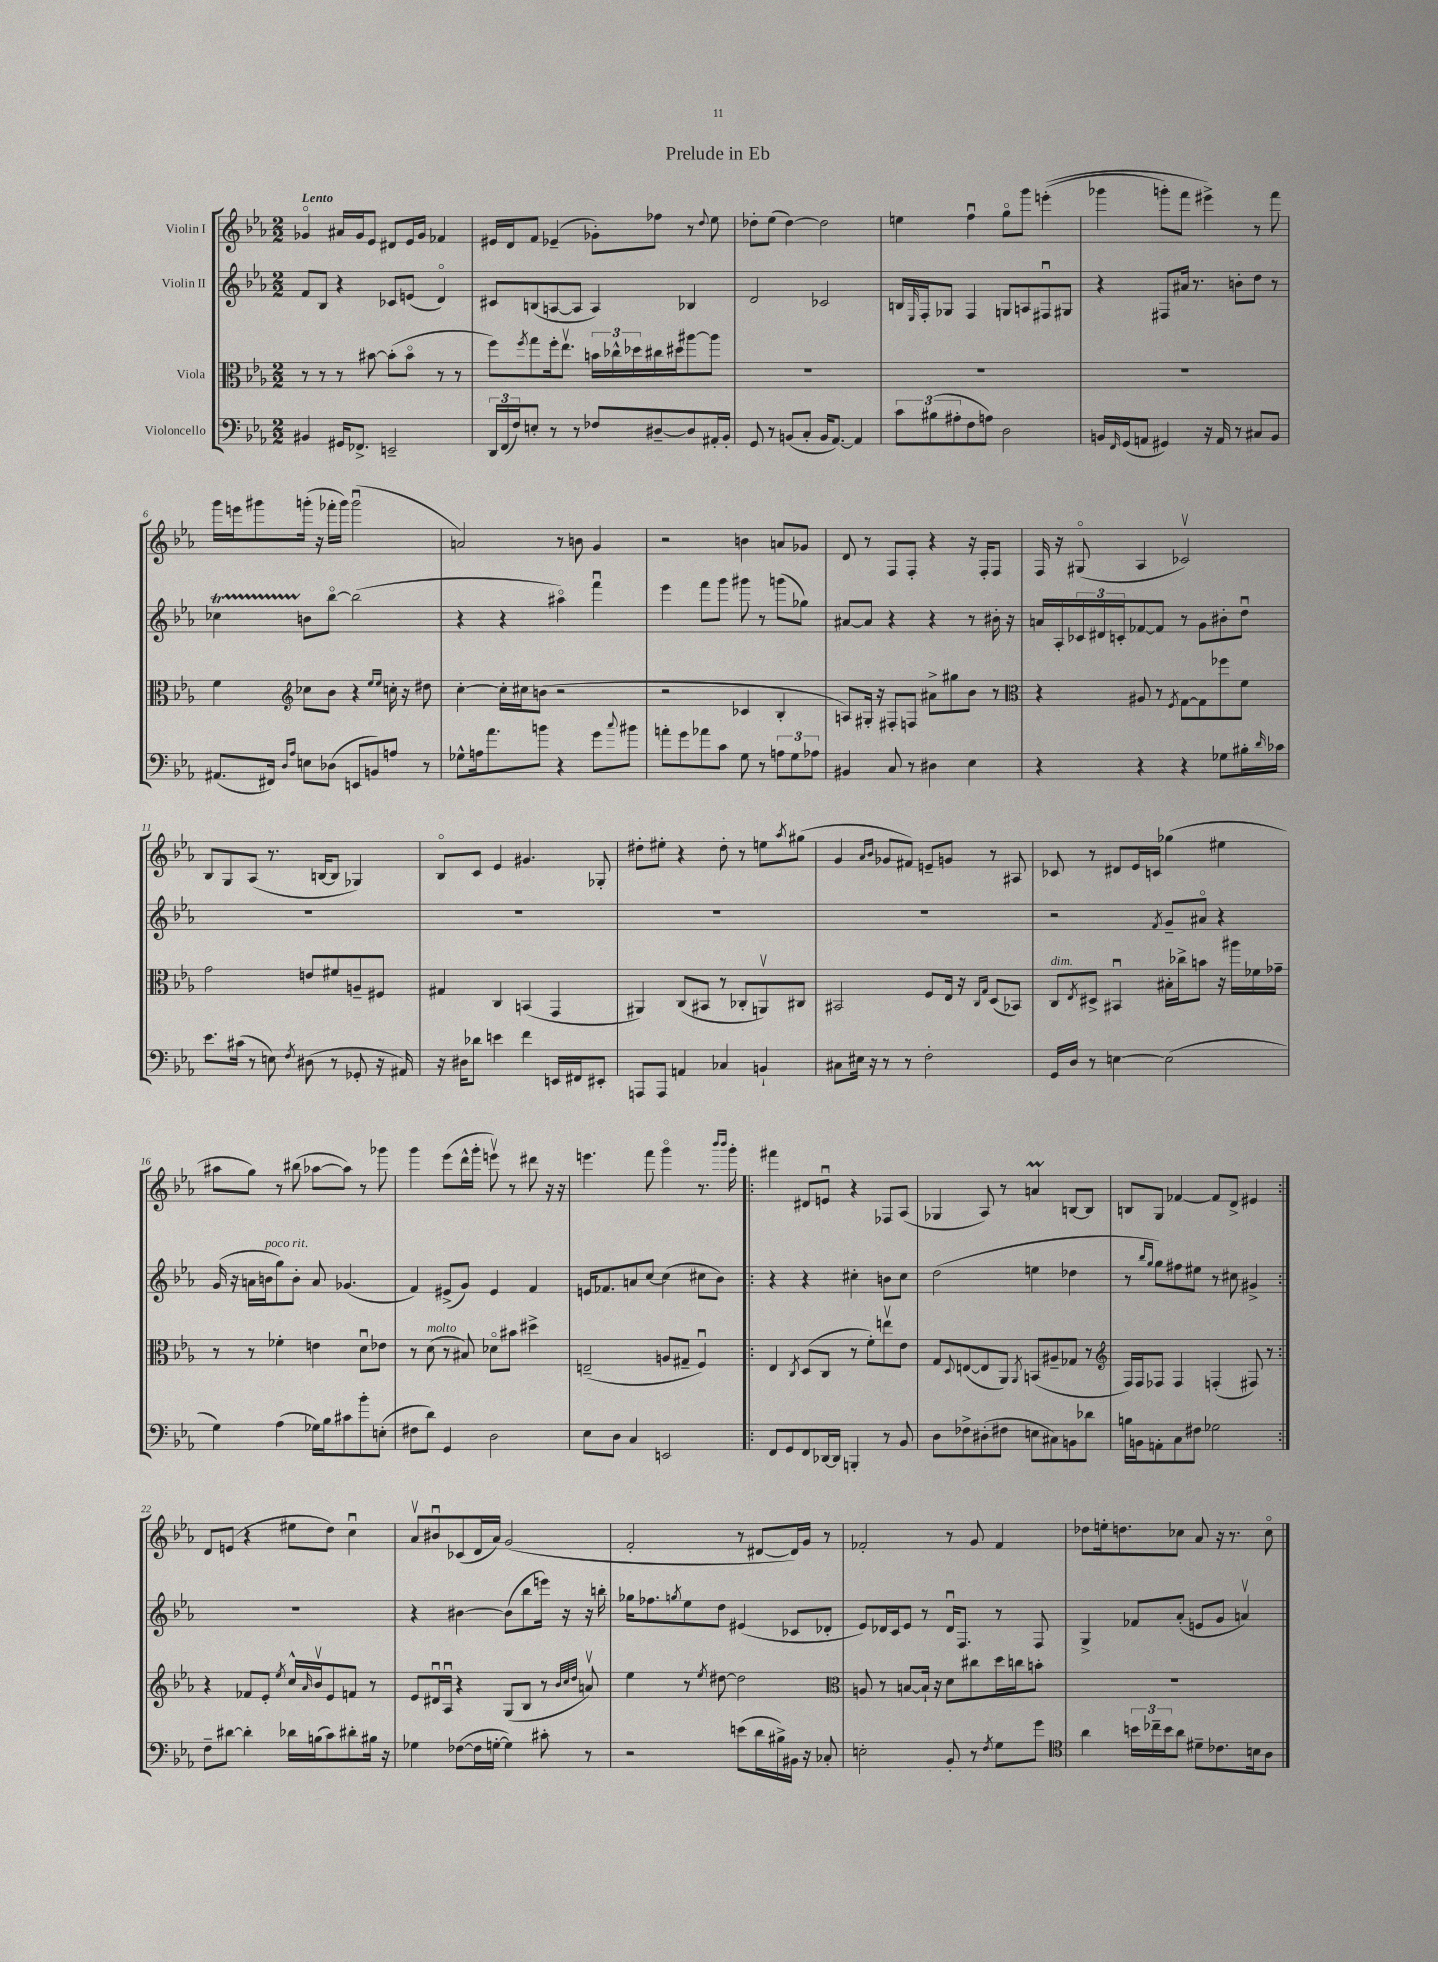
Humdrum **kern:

**kern	**kern	**kern	**kern
*part4	*part3	*part2	*part1
*staff4	*staff3	*staff2	*staff1
*I"Violoncello	*I"Viola	*I"Violin II	*I"Violin I
*clefF4	*clefC3	*clefG2	*clefG2
*k[b-e-a-]	*k[b-e-a-]	*k[b-e-a-]	*k[b-e-a-]
*M2/2	*M2/2	*M2/2	*M2/2
=1	=1	=1	=1
!	!	!	!LO:TX:a:B:t=Lento
4BB#X/	8r	8f/L	4g-X/
.	8r	8B-/J	.
16GG#X/KL	8r	4r	16a#X/LL
8.FF-X^/J	.	.	16g-/J
.	[8b#X\	.	8e-/J
2EEn~/	(8b#'\L]	8c-X/L	8d#X/L
.	8b#\J	(8en/J	16e-/L
.	.	.	16g-/JJ
.	8r	4d/)	4f-X/
.	8r	.	.
=2	=2	=2	=2
24DD/LL	8ff\L)	8c#X/L	16e#X/LL
(24FF/	.	.	.
.	.	.	16d/J
24F/J)	.	.	.
.	8qff/	.	.
8En'/J	8gg\	(8Bn/	8f/J
8r	16ff'\k	[8An/	(4e-X~/
.	8.ee-v\J	.	.
8r	.	8A/J]	.
8F-X/L	24bn\LL	4A/)	8g-X'\L)
.	24cc-X^^\	.	.
.	24dd-X\	.	.
[8D#X~/	16cc#X\	.	8ff-X\J
.	16dd#X\J	.	.
8D#/]	[8aa#X\	4B-X/	8r
.	.	.	8qqdd/
16AA#X'/L	8aa#\J]	.	8ee-\
16BB-'/JJ	.	.	.
=3	=3	=3	=3
8GG/	1r	2d/	8dd-X'\L
8r	.	.	(8ee-\J
(8BBn/L	.	.	[4dd-\)
8C'/J	.	.	.
16BB/KL	.	2c-X/	2dd-\]
[8.AA-/J)	.	.	.
4AA-/]	.	.	.
=4	=4	=4	=4
12c\L	1r	16Bn/LL	4een\
.	.	16qqE-/	.
.	.	16F'/J	.
(12B#X\	.	.	.
.	.	8G-X/J	.
12A#X'\	.	.	.
8F\	.	4F/	4ffu\
8An\J)	.	.	.
2D\	.	8Gn/L	8gg\L
.	.	8An/	8ggg\J
.	.	8F#Xu/	((4eeen'\
.	.	8G#X/J	.
=5	=5	=5	=5
16BBn/LL	1r	4r	4ggg-X\
16qqFF/	.	.	.
(16GG/J	.	.	.
8AAn/J	.	.	.
4GG#X/)	.	8F#X/L	8gggn'\L)
.	.	16a#X/Jk	8fff\J
.	.	8.r	.
16r	.	.	4eee#X^\)
16AA/	.	.	.
8r	.	8bn'\L	.
8C#X/L	.	8dd\J	8r
8BB/J	.	8r	8fff\
!!LO:LB:g=z
=6	=6	=6	=6
(8.AA#X/L	4f\	4cc-XT\	16ggg\LL
.	.	.	16eeen\J
.	.	.	8ggg#X\
16FF#X/Jk)	.	.	.
16qqD/LL	.	.	.
16qqA-/JJ	.	.	.
*	*clefG2	*	*
8En\L	8cc-X\L	8bn\L	(16gggn'\Jk
.	.	.	16r
(8D-X\J	8b-\J	[8bb-\J	16fff-X'\LL
.	.	.	16ggg\JJ)
8EEn/L	4r	(2bb-\]	(2gggu\
8BBn/)	.	.	.
.	16qqee-/LL	.	.
.	16qqee-/JJ	.	.
8An/J	16ccn'\	.	.
.	16r	.	.
8r	8dd#X\	.	.
=7	=7	=7	=7
8G-X^^\L	[4cc'\	4r	2an/)
16An\k	.	.	.
8.a-\	.	.	.
.	16cc'\LL]	4r	.
.	16cc#X\J	.	.
8bn\J	(8bn\J	.	.
4r	2r	4aa#X\)	8r
.	.	.	8bn\
8g\L	.	4fffu\	4g/
8qqcc/	.	.	.
8b#X\J	.	.	.
=8	=8	=8	=8
8an'\L	2r	4eee-\	2r
8g\	.	.	.
8a-X\	.	8fff\L	.
8c\J	.	8ggg\J	.
8G\	4c-X/	8ggg#X\	4bn\
8r	.	8r	.
12An\L	4B-'/	(8gggn\L	8an/L
12G\	.	.	.
.	.	8gg-X\J)	8g-X/J
12A-X\J	.	.	.
=9	=9	=9	=9
4BB#X/	8An/L)	[8a#X/L	8d/
.	16G#X'/Jk	8a#/J]	8r
.	16r	.	.
8C/	8F#X'/L	4r	8F/L
8r	8Fn/J	.	8F'/J
4D#X\	8a#X^\L	4r	4r
.	8gg#X\	.	.
4E-\	8b-\J	8r	16r
.	.	.	16F'/KL
.	8r	16b#X'\	8F/J
.	.	16r	.
=10	=10	=10	=10
*	*clefC3	*	*
4r	4r	16an/LL	16F/
.	.	16A-'/	16r
.	.	24c-X/	(8G#X/
.	.	24d#X/	.
.	.	24cn'/J	.
4r	8A#X/	[8f-X/	4A-/
.	8r	8f-/J]	.
.	8qF/	.	.
4r	[8G\L	8r	2c-Xv/)
.	8G\]	8g\L	.
8G-X\L	8ff-X\	8b#X'\	.
16B#X'\L	8f\J	8ddu\J	.
16qqd/	.	.	.
16c-X\JJ	.	.	.
!!LO:LB:g=z
=11	=11	=11	=11
8.e-\L	2g\	1r	8B-/L
.	.	.	8G/
(16c#X\Jk	.	.	.
8r	.	.	(8A-/J
8En\)	.	.	8.r
8qF/	.	.	.
(8D#X\	8en/L	.	.
.	.	.	[16Bn/KL
8r	8f#X/	.	8B/J]
8GG-X'/	8An~/	.	4G-X/)
16r	8F#X/J	.	.
16AA#X/)	.	.	.
=12	=12	=12	=12
16r	4G#X/	1r	8B-/L
16D#X\KL	.	.	.
8d-X\J	.	.	8c/J
4en\	4C/	.	4e-/
4f\	(4BBn/	.	4.g#X/
16EEn/LL	4GG/	.	.
16FF#X/J	.	.	.
8EE#X'/J	.	.	8G-X'/
=13	=13	=13	=13
8AAAn/L	4AA#X/)	1r	8dd#X'\L
8AAA/J	.	.	8ee#X'\J
4AAn/	(8C/L	.	4r
.	8BB#X/J	.	.
4C-X/	8r	.	8dd#'\
.	8C-X'/L	.	8r
4BBn`/	8AAnv/)	.	8een\L
.	.	.	8qaa-/
.	8C#X/J	.	(8gg#X\J
=14	=14	=14	=14
8C#X\L	2BB#X/	1r	4g/
16E#X\Jk	.	.	.
16r	.	.	.
.	.	.	16qqa-/LL
.	.	.	16qqb-/JJ
8r	.	.	8g-X/L
8r	.	.	8f#X/J)
2F'\	8F/L	.	8en~/L
.	16E-/Jk	.	8gn/J
.	16r	.	.
.	16qqC/LL	.	.
.	16qqG/JJ	.	.
.	(8D/L	.	8r
.	8BB-X/J)	.	8A#X/
=15	=15	=15	=15
!	!LO:TX:a:i:t=dim.	!	!
16GG/LL	8C/L	2r	8c-X/
16D/JJ	.	.	.
.	8qE-/	.	.
8r	8D#X^/J	.	8r
[4En\	4BB#Xu/	.	8d#X/L
.	.	.	16e-/L
.	.	.	16cn/JJ
.	.	8qf/	.
(2E\]	16B#X'\LL	8g~/L	(4gg-X\
.	16cc-X^\J	.	.
.	8bn\J	8a#X/J	.
.	16r	4r	4ee#X\
.	16aa#X\LL	.	.
.	16f-X\	.	.
.	16g-X~\JJ	.	.
!!LO:LB:g=z
=16	=16	=16	=16
4G\)	8r	(16g/	8aa#X\L
.	.	16r	.
.	8r	16an\LL	8gg\J)
!	!	!LO:TX:a:i:t=poco rit.	!
.	.	16bn\J	.
(4A-\	4f-X'\	8gg\)	8r
.	.	8b'\J	(8bb#X\
16G-X\LL)	4en\	8a/	[8aa-X\L
16B-\J	.	.	.
8c#X\	.	(4.g-X/	8aa-\J])
8b-'\	8du\L	.	8r
(8En'\J	8e-X\J	.	8ggg-X\
=17	=17	=17	=17
8F#X\L	8r	4f/)	4ggg\
!	!LO:TX:a:i:t=molto	!	!
8d\J)	(8d\	.	.
4GG/	8r	(8e#X^/L	(8eee-\L
.	8B#X/)	8g/J)	16ddd^^\L
.	.	.	16ggg'\JJ
2D\	8d-X\L	4e#/	8eeenv\)
.	8b#X\J	.	8r
.	4dd#X^\	4f/	8ddd#X\
.	.	.	16r
.	.	.	16r
=18	=18	=18	=18
8E-\L	(2En~/	16en/KL	4.eeen\
.	.	8.f-X/	.
8D\J	.	.	.
4C/	.	8an/	.
.	.	[8cc/J	8fff\
2EEn/	8An/L	(4cc\]	4ggg\
.	8G#X~/J	.	.
.	4Fu/)	8cc#X\L	8.r
.	.	8b-\J)	.
.	.	.	16qqbbb-/LL
.	.	.	16qqbbb-/JJ
.	.	.	16ggg'\
=19!|:	=19!|:	=19!|:	=19!|:
8FF/L	4E-/	4r	4fff#X\
8GG/	.	.	.
.	8qC/	.	.
8FF/	(8D/L	4r	8d#X/L
[16DD-X/L	8C/J	.	8enu/J
16DD-/JJ]	.	.	.
4BBBn'/	8r	4cc#X'\	4r
.	8f'\L)	.	.
8r	8eenv\	8bn\L	8F-X/L
8BB-/	8e-\J	8cc#\J	(8A-/J
=20	=20	=20	=20
8D\L	8G/L	(2dd\	4G-X/
.	8qqD/	.	.
8F-X^\	([8En/	.	.
(8D#X'\	8E/]	.	8A-/)
8F#X\J	8AA-/J)	.	8r
.	8qAA-/	.	.
8En\L	(8BBn/L	4een\	4anm/
8C#X\)	8A#X~/	.	.
8BBn\	8G-X/J	4dd-X\	[8Bn/L
8d-X\J	8r	.	8B/J]
=21	=21	=21	=21
*	*clefG2	*	*
16Bn\LL	16F/LL)	8r	8Bn/L
16BBn\J	16F/J	.	.
.	.	16qqbb-/LL	.
.	.	16qqgg/JJ	.
8AAn'\	8F-X/J	8gg\L)	8G/J
8C\	4F-/	8ff#X\	[4f-X/
8F#X\J	.	8ee#X\J	.
2G-X\	(4Fn'/	8r	8f-/L]
.	.	8cc#X\	8d^/J
.	8F#X/)	4g#X^/	4e#X/
.	8r	.	.
!!LO:LB:g=z
=22:|!	=22:|!	=22:|!	=22:|!
8F~\L	4r	1r	8d/L
[8d#X\J	.	.	(8en/J
4d#'\]	8f-X/L	.	4r
.	8e-'/J	.	.
.	8qee-/	.	.
16d-X\LL	16cc^^/LL	.	8ee#X\L
.	16qqa-/	.	.
(16Bn\J	16b-v/J	.	.
8c\)	8e-/	.	8dd\J)
8d#X'\	8fn/J	.	4ccu\
16B#X\Jk	8r	.	.
16r	.	.	.
=23	=23	=23	=23
4G-X\	8e-/L	4r	8a-v/L
.	16d#Xu/L	.	8b#Xu/
.	16A-u/JJ	.	.
([8F-X\L	4r	[4b#X\	(8c-X/
16F-\L]	.	.	16d/L
[16Gn'\JJ	.	.	16a-/JJ)
4G\])	(8G/L	(8b#\L]	(2g/
.	8B-/J	8bb-\	.
8c#X'\	8r	16eeen\Jk)	.
.	.	16r	.
.	32qqb-/LLL	.	.
.	32qqcc/	.	.
.	32qqdd/JJJ	.	.
8r	8anv/)	16r	.
.	.	16bbn'\	.
=24	=24	=24	=24
2r	4ee-\	16gg-X\KL	2f'/
.	.	8.ff-X\	.
.	.	8qggn/	.
.	8r	8ee-\	.
.	8qee-/	.	.
.	[8dd#X\	8dd\J	.
(8en\L	2dd#\]	(4e#X/	8r
16d\L	.	.	[8d#X/L
16B#X^\)	.	.	.
16BB#X\JJ	.	8c-X/L	16d#/L])
16r	.	.	16g/JJ
8C-X'/	.	8d-X'/J	8r
=25	=25	=25	=25
*	*clefC3	*	*
2En'\	8An/	8e-/L)	2f-X'/
.	8r	16d-X/L	.
.	.	16c/J	.
.	[8Bn/L	8e-/J	.
.	16B`/Jk]	8r	.
.	16r	.	.
8BB-'/	8d\L	16d-u/KL	8r
.	.	8.F/J	.
8r	8cc#X\	.	8g/
8qF/	.	.	.
8G\L	16dd\L	8r	4f-/
.	16ccn\J	.	.
8g\J	8bn'\J	8F/	.
=26	=26	=26	=26
*clefC4	*	*	*
4a-\	1r	4G^/	8dd-X\L
.	.	.	16een'\k
.	.	.	8.ddn\
24bn\LL	.	8f-X/L	.
24cc-X~\	.	.	.
24b\J	.	.	.
8a-\J	.	(8a-'/J	8cc-X\J
8d#X~\L	.	8en/L	8a-/
8.c-X\	.	8g/J	16r
.	.	.	8.r
.	.	4anv/)	.
16Bn\k	.	.	.
8A-\J	.	.	8cc-\
==	==	==	==
*-	*-	*-	*-
